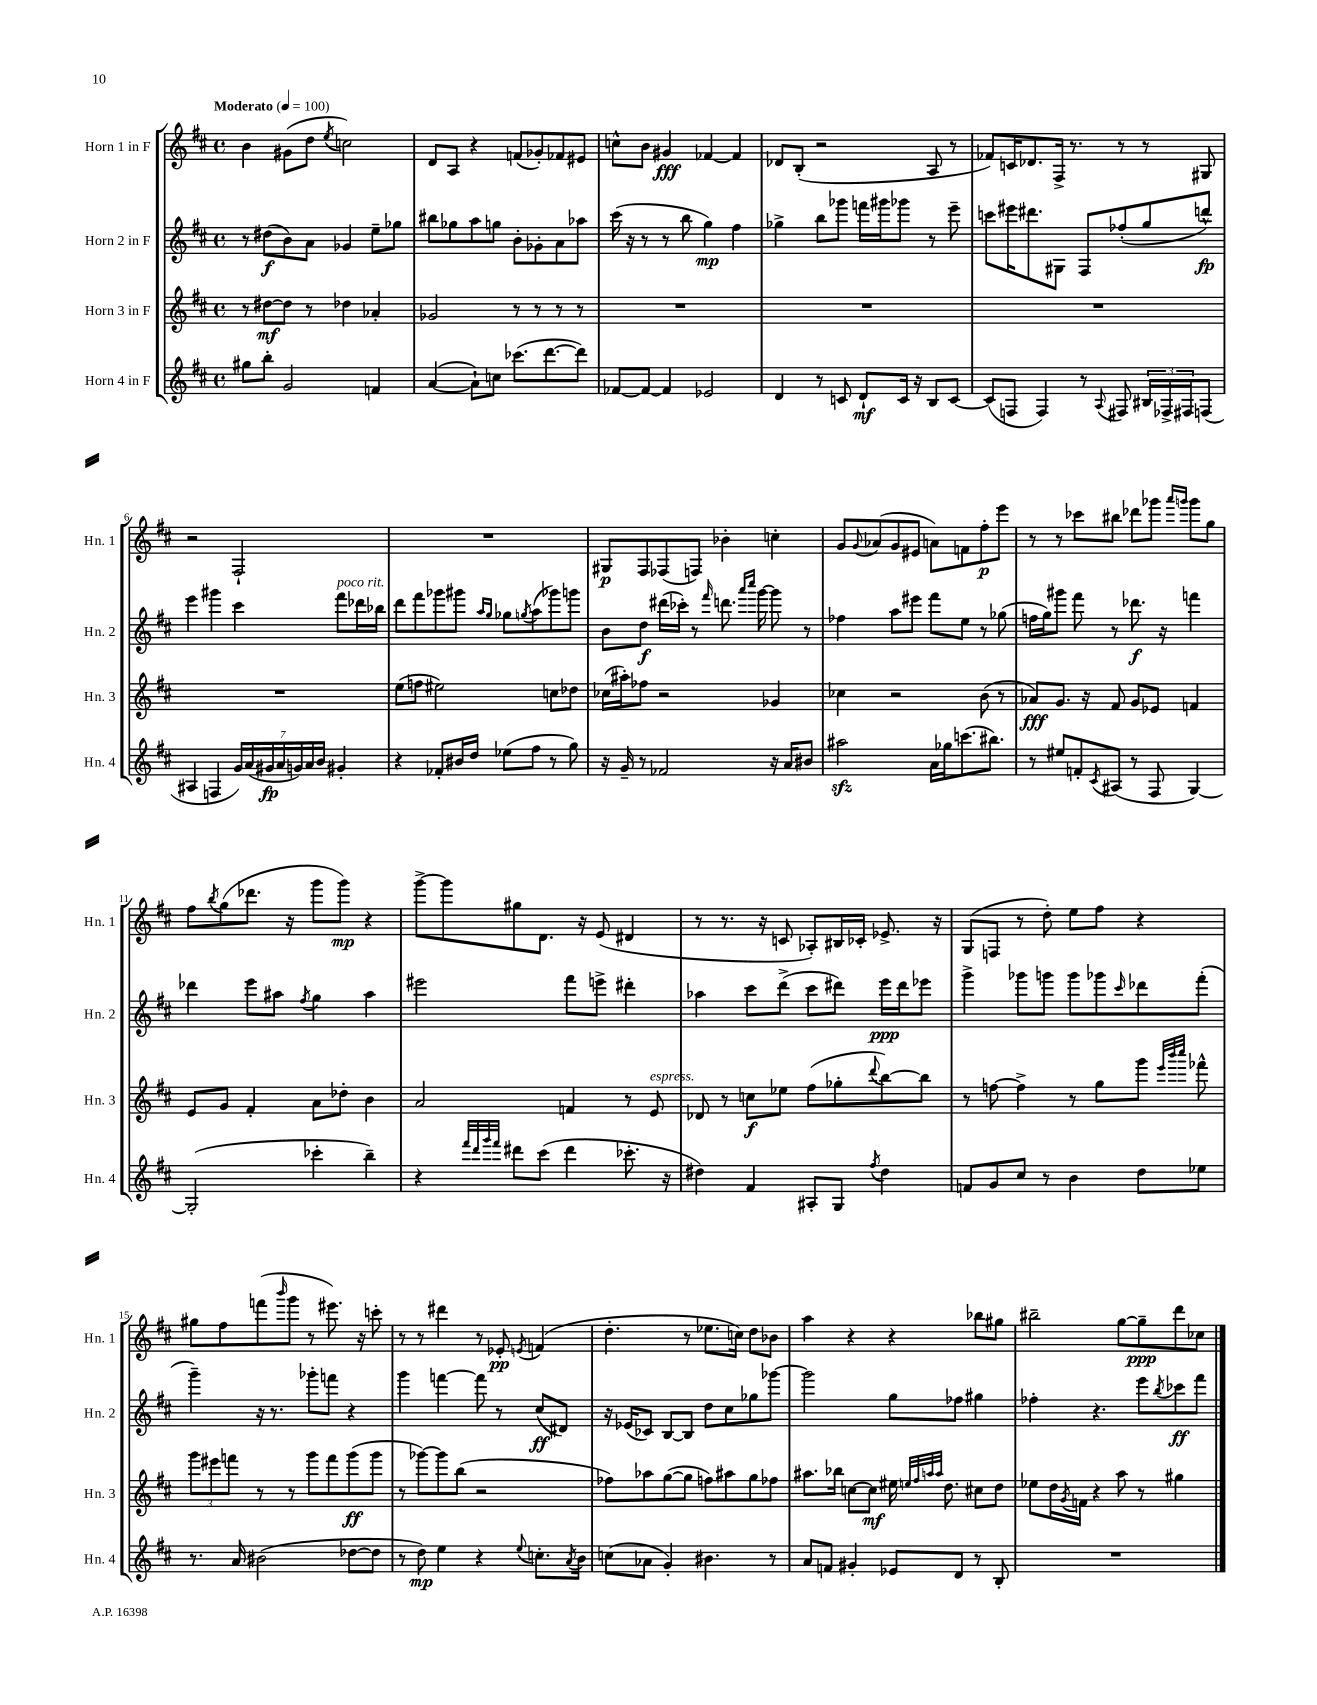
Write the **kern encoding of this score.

**kern	**dynam	**kern	**dynam	**kern	**dynam	**kern	**dynam
*part4	*part4	*part3	*part3	*part2	*part2	*part1	*part1
*staff4	*staff4	*staff3	*staff3	*staff2	*staff2	*staff1	*staff1
*I"Horn 4 in F	*	*I"Horn 3 in F	*	*I"Horn 2 in F	*	*I"Horn 1 in F	*
*I'Hn. 4	*	*I'Hn. 3	*	*I'Hn. 2	*	*I'Hn. 1	*
*clefG2	*	*clefG2	*	*clefG2	*	*clefG2	*
*k[f#c#]	*	*k[f#c#]	*	*k[f#c#]	*	*k[f#c#]	*
*M4/4	*	*M4/4	*	*M4/4	*	*M4/4	*
*met(c)	*	*met(c)	*	*met(c)	*	*met(c)	*
*MM100	*	*MM100	*	*MM100	*	*MM100	*
=1	=1	=1	=1	=1	=1	=1	=1
!	!	!	!	!	!	!LO:TX:a:B:t=Moderato	!
8gg#X\L	.	8r	.	8r	.	4b\	.
8bb'\J	.	[8dd#X\L	mf	(8dd#X\L	f	.	.
2g/	.	8dd#\J]	.	8b\)	.	(8g#X\L	.
.	.	8r	.	8a\J	.	8dd\J	.
.	.	.	.	.	.	8qee/	.
.	.	4dd-X\	.	4g-X/	.	2ccn\)	.
4fn/	.	4a-X'/	.	8ee~\L	.	.	.
.	.	.	.	8gg-X\J	.	.	.
=2	=2	=2	=2	=2	=2	=2	=2
([4a/	.	2g-X/	.	8bb#X\L	.	8d/L	.
.	.	.	.	8gg-X\	.	8A/J	.
8a`\L])	.	.	.	8aa\	.	4r	.
8ccn\J	.	.	.	8ggn\J	.	.	.
(8.ccc-X\L	.	8r	.	8b'\L	.	(8fn/L	.
.	.	8r	.	8g-X'\	.	8g-X'/)	.
[8.ddd\	.	.	.	.	.	.	.
.	.	8r	.	8a\	.	8f-X/	.
8ddd\J])	.	8r	.	8aa-X\J	.	8e#X/J	.
=3	=3	=3	=3	=3	=3	=3	=3
[8f-X/L	.	1r	.	(16ccc#\	.	8ccn^^\L	.
.	.	.	.	16r	.	.	.
8f-/J_	.	.	.	8r	.	8b\J	.
4f-/]	.	.	.	8r	.	4g#X/	fff
.	.	.	.	8bb\	.	.	.
2e-X/	.	.	.	4gg\)	mp	[4f-X/	.
.	.	.	.	4ff#\	.	4f-/]	.
=4	=4	=4	=4	=4	=4	=4	=4
4d/	.	1r	.	4gg-X^\	.	8d-X/L	.
.	.	.	.	.	.	(8B'/J	.
8r	.	.	.	8bb\L	.	2r	.
8cn/	.	.	.	8ggg-X\J	.	.	.
8d`/L	mf	.	.	16fffn\LL	.	.	.
.	.	.	.	16ggg#X\J	.	.	.
16c/Jk	.	.	.	8ggg-X\J	.	.	.
16r	.	.	.	.	.	.	.
8B/L	.	.	.	8r	.	8A/	.
[8c/J	.	.	.	8eee~\	.	8r	.
=5	=5	=5	=5	=5	=5	=5	=5
(8c/L]	.	1r	.	8cccn\L	.	8f-X/L)	.
8Fn/J	.	.	.	16eee#X\K	.	16cn/K	.
.	.	.	.	8.ddd#X\	.	8.d-X/	.
4F/)	.	.	.	.	.	.	.
.	.	.	.	8G#X\J	.	16F#^/Jk	.
.	.	.	.	.	.	8.r	.
8r	.	.	.	8F#/L	.	.	.
8qqA/	.	.	.	.	.	.	.
8F#X/	.	.	.	(8ff-X'/	.	8r	.
24B#X/LL	.	.	.	8gg/	.	8r	.
24F-X^/	.	.	.	.	.	.	.
24F#X/J	.	.	.	.	.	.	.
(8Fn/J	.	.	.	8dddn^^/J)	fp	8G#X/	.
!!LO:LB:g=z
=6	=6	=6	=6	=6	=6	=6	=6
4A#X/	.	1r	.	4eee\	.	2r	.
4Fn/	.	.	.	4ggg#X\	.	.	.
28g/LL)	.	.	.	4ccc#\	.	2F#`/	.
(28a/	.	.	.	.	.	.	.
28g#X/	fp	.	.	.	.	.	.
28a/	.	.	.	.	.	.	.
28gn/)	.	.	.	.	.	.	.
28a/	.	.	.	.	.	.	.
28b/JJ	.	.	.	.	.	.	.
!	!	!	!	!LO:TX:a:i:t=poco rit.	!	!	!
4g#X'/	.	.	.	8fff#\L	.	.	.
.	.	.	.	16ddd-X\L	.	.	.
.	.	.	.	16bb-X\JJ	.	.	.
=7	=7	=7	=7	=7	=7	=7	=7
4r	.	(8ee\L	.	8ddd\L	.	1r	.
.	.	8ffn\J	.	8fff#\	.	.	.
8f-X'/L	.	2ee#X\)	.	8ggg-X\	.	.	.
16b#X/L	.	.	.	8ggg#X\J	.	.	.
16dd/JJ	.	.	.	.	.	.	.
.	.	.	.	16qqaa/LL	.	.	.
.	.	.	.	16qqgg/JJ	.	.	.
(8ee-X\L	.	.	.	8gg-X\L	.	.	.
.	.	.	.	8qggn/	.	.	.
8ff#\J	.	.	.	(8aa\	.	.	.
8r	.	8ccn\L	.	8ggg-X\)	.	.	.
8gg\)	.	8dd-X\J	.	8gggn\J	.	.	.
=8	=8	=8	=8	=8	=8	=8	=8
16r	.	(16cc-X\LL	.	8b\L	.	8G#X/L	p
16g~/	.	16aa#X'\J)	.	.	.	.	.
8r	.	8ff-X\J	.	8dd\J	f	8F#/	.
2f-X/	.	2r	.	(16ddd#X\LL	.	(8F-X/	.
.	.	.	.	16ccc-X'\JJ)	.	.	.
.	.	.	.	8r	.	8Fn/J)	.
.	.	.	.	16qqfff#/	.	.	.
.	.	.	.	8.dddn\	.	4b-X'\	.
.	.	.	.	16qqaaa/LL	.	.	.
.	.	.	.	16qqcccc#/JJ	.	.	.
.	.	.	.	[16ggg\	.	.	.
16r	.	4g-X/	.	8ggg\]	.	4ccn'\	.
16a/KL	.	.	.	.	.	.	.
8b#X/J	.	.	.	8r	.	.	.
=9	=9	=9	=9	=9	=9	=9	=9
2aa#Xzz\	.	4cc-X\	.	4ff-X\	.	8g/L	.
.	.	.	.	.	.	8qqg/	.
.	.	.	.	.	.	(8a-X/	.
.	.	2r	.	8aa\L	.	8g/	.
.	.	.	.	8eee#X\J	.	8e#X/J	.
16a\LL	.	.	.	8fff#\L	.	8an\L)	.
16gg-X\J	.	.	.	.	.	.	.
(8.cccn\	.	.	.	8ee\J	.	8fn\	.
.	.	(8b\	.	8r	.	8ff#'\	p
8.bb#X\J)	.	.	.	.	.	.	.
.	.	8r	.	(8gg-X\	.	8eee\J	.
=10	=10	=10	=10	=10	=10	=10	=10
8r	.	8a-X/L)	fff	16ffn\LL	.	8r	.
.	.	.	.	16gg\J)	.	.	.
8ee#X/L	.	8.g/J	.	8ggg#X\J	.	8r	.
8fn'/	.	.	.	8fff#\	.	8ccc-X\L	.
.	.	16r	.	.	.	.	.
8qc#/	.	.	.	.	.	.	.
(8A#X/J	.	8f#/	.	8r	.	8bb#X\J	.
8r	.	8g/L	.	8.ddd-X\	f	8ddd-X\L	.
8F#/	.	8e-X/J	.	.	.	8ggg-X\J	.
.	.	.	.	16r	.	.	.
.	.	.	.	.	.	16qqaaa/LL	.
.	.	.	.	.	.	16qqgggn/JJ	.
[4G/)	.	4fn/	.	4fffn\	.	8ggg\L	.
.	.	.	.	.	.	8gg\J	.
!!LO:LB:g=z
=11	=11	=11	=11	=11	=11	=11	=11
(2G'/]	.	8e/L	.	4ddd-X\	.	8ff#\L	.
.	.	.	.	.	.	8qbb/	.
.	.	8g/J	.	.	.	(8gg\	.
.	.	4f#'/	.	8eee\L	.	8.ddd-X\J	.
.	.	.	.	8aa#X\J	.	.	.
.	.	.	.	.	.	16r	.
.	.	.	.	8qff#/	.	.	.
4ccc-X'\	.	8a\L	.	4gg\	.	8ggg\L	.
.	.	8dd-X'\J	.	.	.	8ggg\J)	mp
4bb~\)	.	4b\	.	4aa#\	.	4r	.
=12	=12	=12	=12	=12	=12	=12	=12
4r	.	2a/	.	2eee#X\	.	[8ggg^\L	.
.	.	.	.	.	.	8ggg\]	.
32qqfff#/LLL	.	.	.	.	.	.	.
32qqddd/	.	.	.	.	.	.	.
32qqggg/	.	.	.	.	.	.	.
32qqfff#/JJJ	.	.	.	.	.	.	.
8ddd#X\L	.	.	.	.	.	8gg#X\	.
(8ccc#\J	.	.	.	.	.	8.d\J	.
4ddd#\	.	4fn/	.	8fff#\L	.	.	.
.	.	.	.	.	.	16r	.
.	.	.	.	8eeen^\J	.	(8e/	.
8.ccc-X'\	.	8r	.	4ddd#X'\	.	4d#X/	.
!	!	!LO:TX:a:i:t=espress.	!	!	!	!	!
.	.	8e/	.	.	.	.	.
16r	.	.	.	.	.	.	.
=13	=13	=13	=13	=13	=13	=13	=13
4dd#X\)	.	8d-X/	.	4aa-X\	.	8r	.
.	.	8r	.	.	.	8.r	.
4f#/	.	8ccn\L	f	8ccc#\L	.	.	.
.	.	.	.	.	.	16r	.
.	.	8ee-X\J	.	(8ddd^\J	.	8cn/	.
8A#X'/L	.	(8ff#\L	.	8ccc#\L	.	8A-X'/L)	.
8G/J	.	8gg-X'\	.	8ddd#X\J)	.	16B#X/L	.
.	.	.	.	.	.	16c-X'/JJ	.
8qff#/	.	8qqddd/	.	.	.	.	.
4dd#\	.	[8bb\)	.	16eee\LL	ppp	8.e-X^/	.
.	.	.	.	16ddd#\J	.	.	.
.	.	8bb\J]	.	8eee-X\J	.	.	.
.	.	.	.	.	.	16r	.
=14	=14	=14	=14	=14	=14	=14	=14
8fn/L	.	8r	.	4ggg^\	.	(8G/L	.
8g/	.	[8ffn\	.	.	.	8Fn/J	.
8cc#/J	.	4ff^\]	.	8ggg-X\L	.	8r	.
8r	.	.	.	8gggn\J	.	8dd'\)	.
4b\	.	8r	.	8ggg\L	.	8ee\L	.
.	.	8gg\L	.	8ggg-X\	.	8ff#\J	.
.	.	.	.	16qqccc#/	.	.	.
8dd\L	.	8ggg\J	.	8ddd-X\	.	4r	.
.	.	32qqeee/LLL	.	.	.	.	.
.	.	32qqbbb/	.	.	.	.	.
.	.	32qqcccc#/JJJ	.	.	.	.	.
8ee-X\J	.	8fff-X^^\	.	(8fff#'\J	.	.	.
!!LO:LB:g=z
=15	=15	=15	=15	=15	=15	=15	=15
8.r	.	12ggg\L	.	4ggg~\)	.	8gg#X\L	.
.	.	12eee#X\	.	.	.	.	.
.	.	.	.	.	.	8ff#\	.
.	.	12fffn\J	.	.	.	.	.
16a/	.	.	.	.	.	.	.
(2b#X\	.	8r	.	16r	.	(8fffn\	.
.	.	.	.	8.r	.	.	.
.	.	.	.	.	.	16qqbbb/	.
.	.	8r	.	.	.	8ggg\J	.
.	.	8ggg\L	.	8ggg-X'\L	.	8r	.
.	.	8fff\	.	8fffn\J	.	8.eee#X\)	.
[8dd-X\L	.	(8ggg\	ff	4r	.	.	.
.	.	.	.	.	.	16r	.
8dd-\J]	.	8ggg\J	.	.	.	8cccn'\	.
=16	=16	=16	=16	=16	=16	=16	=16
8r	.	8r	.	4ggg\	.	8r	.
8dd\)	mp	[8ggg-X\L)	.	.	.	8r	.
4ee\	.	8ggg-\]	.	[4fffn\	.	4ddd#X\	.
.	.	(8bb\J	.	.	.	.	.
4r	.	2r	.	8fff\]	.	8r	.
.	.	.	.	8r	.	8e-X'/	pp
8qqee/	.	.	.	.	.	8qen/	.
8.ccn'\L	.	.	.	(8cc#/L	ff	(4fn/	.
.	.	.	.	8d#X/J)	.	.	.
8qa/	.	.	.	.	.	.	.
16b\Jk	.	.	.	.	.	.	.
=17	=17	=17	=17	=17	=17	=17	=17
(8ccn\L	.	8ff-X\L)	.	16r	.	4.dd'\	.
.	.	.	.	(16e-X/KL	.	.	.
8a-X\J	.	8aa-X\	.	8c-X/J)	.	.	.
4g'/)	.	([8gg\	.	[8B/L	.	.	.
.	.	8gg\J]	.	8B/J]	.	8r	.
4.b#X\	.	8ffn\L)	.	8dd\L	.	8.ee-X\L	.
.	.	8aa#X\	.	8cc#\	.	.	.
.	.	.	.	.	.	16ccn\Jk)	.
.	.	8gg\	.	8gg-X\	.	8dd\L	.
8r	.	8ff-X\J	.	[8ggg-X\J	.	8b-X\J	.
=18	=18	=18	=18	=18	=18	=18	=18
8a/L	.	8.aa#X\L	.	2ggg-\]	.	4aa\	.
8fn/J	.	.	.	.	.	.	.
.	.	16bb-X\Jk	.	.	.	.	.
4g#X'/	.	[8ccn\L	.	.	.	4r	.
.	.	8cc\J]	mf	.	.	.	.
8e-X/L	.	16ee#X\	.	8gg\L	.	4r	.
.	.	32qqeen/LLL	.	.	.	.	.
.	.	32qqff#/	.	.	.	.	.
.	.	32qqaan/	.	.	.	.	.
.	.	32qqaa/JJJ	.	.	.	.	.
.	.	8.dd\	.	.	.	.	.
8d/J	.	.	.	8ff-X\J	.	.	.
8r	.	8cc#X\L	.	4gg#X\	.	8bb-X\L	.
8B'/	.	8dd\J	.	.	.	8gg#X\J	.
=19	=19	=19	=19	=19	=19	=19	=19
1r	.	8ee-X\L	.	4ff-X'\	.	2bb#X~\	.
.	.	16dd\L	.	.	.	.	.
.	.	8qg/	.	.	.	.	.
.	.	16fn\JJ	.	.	.	.	.
.	.	4r	.	4.r	.	.	.
.	.	8aa\	.	.	.	[8gg\L	.
.	.	8r	.	8eee\L	.	8gg~\]	ppp
.	.	.	.	8qbb/	.	.	.
.	.	4gg#X\	.	8ccc-X\	ff	8ddd\	.
.	.	.	.	8fff#\J	.	8cc-X\J	.
==	==	==	==	==	==	==	==
*-	*-	*-	*-	*-	*-	*-	*-
